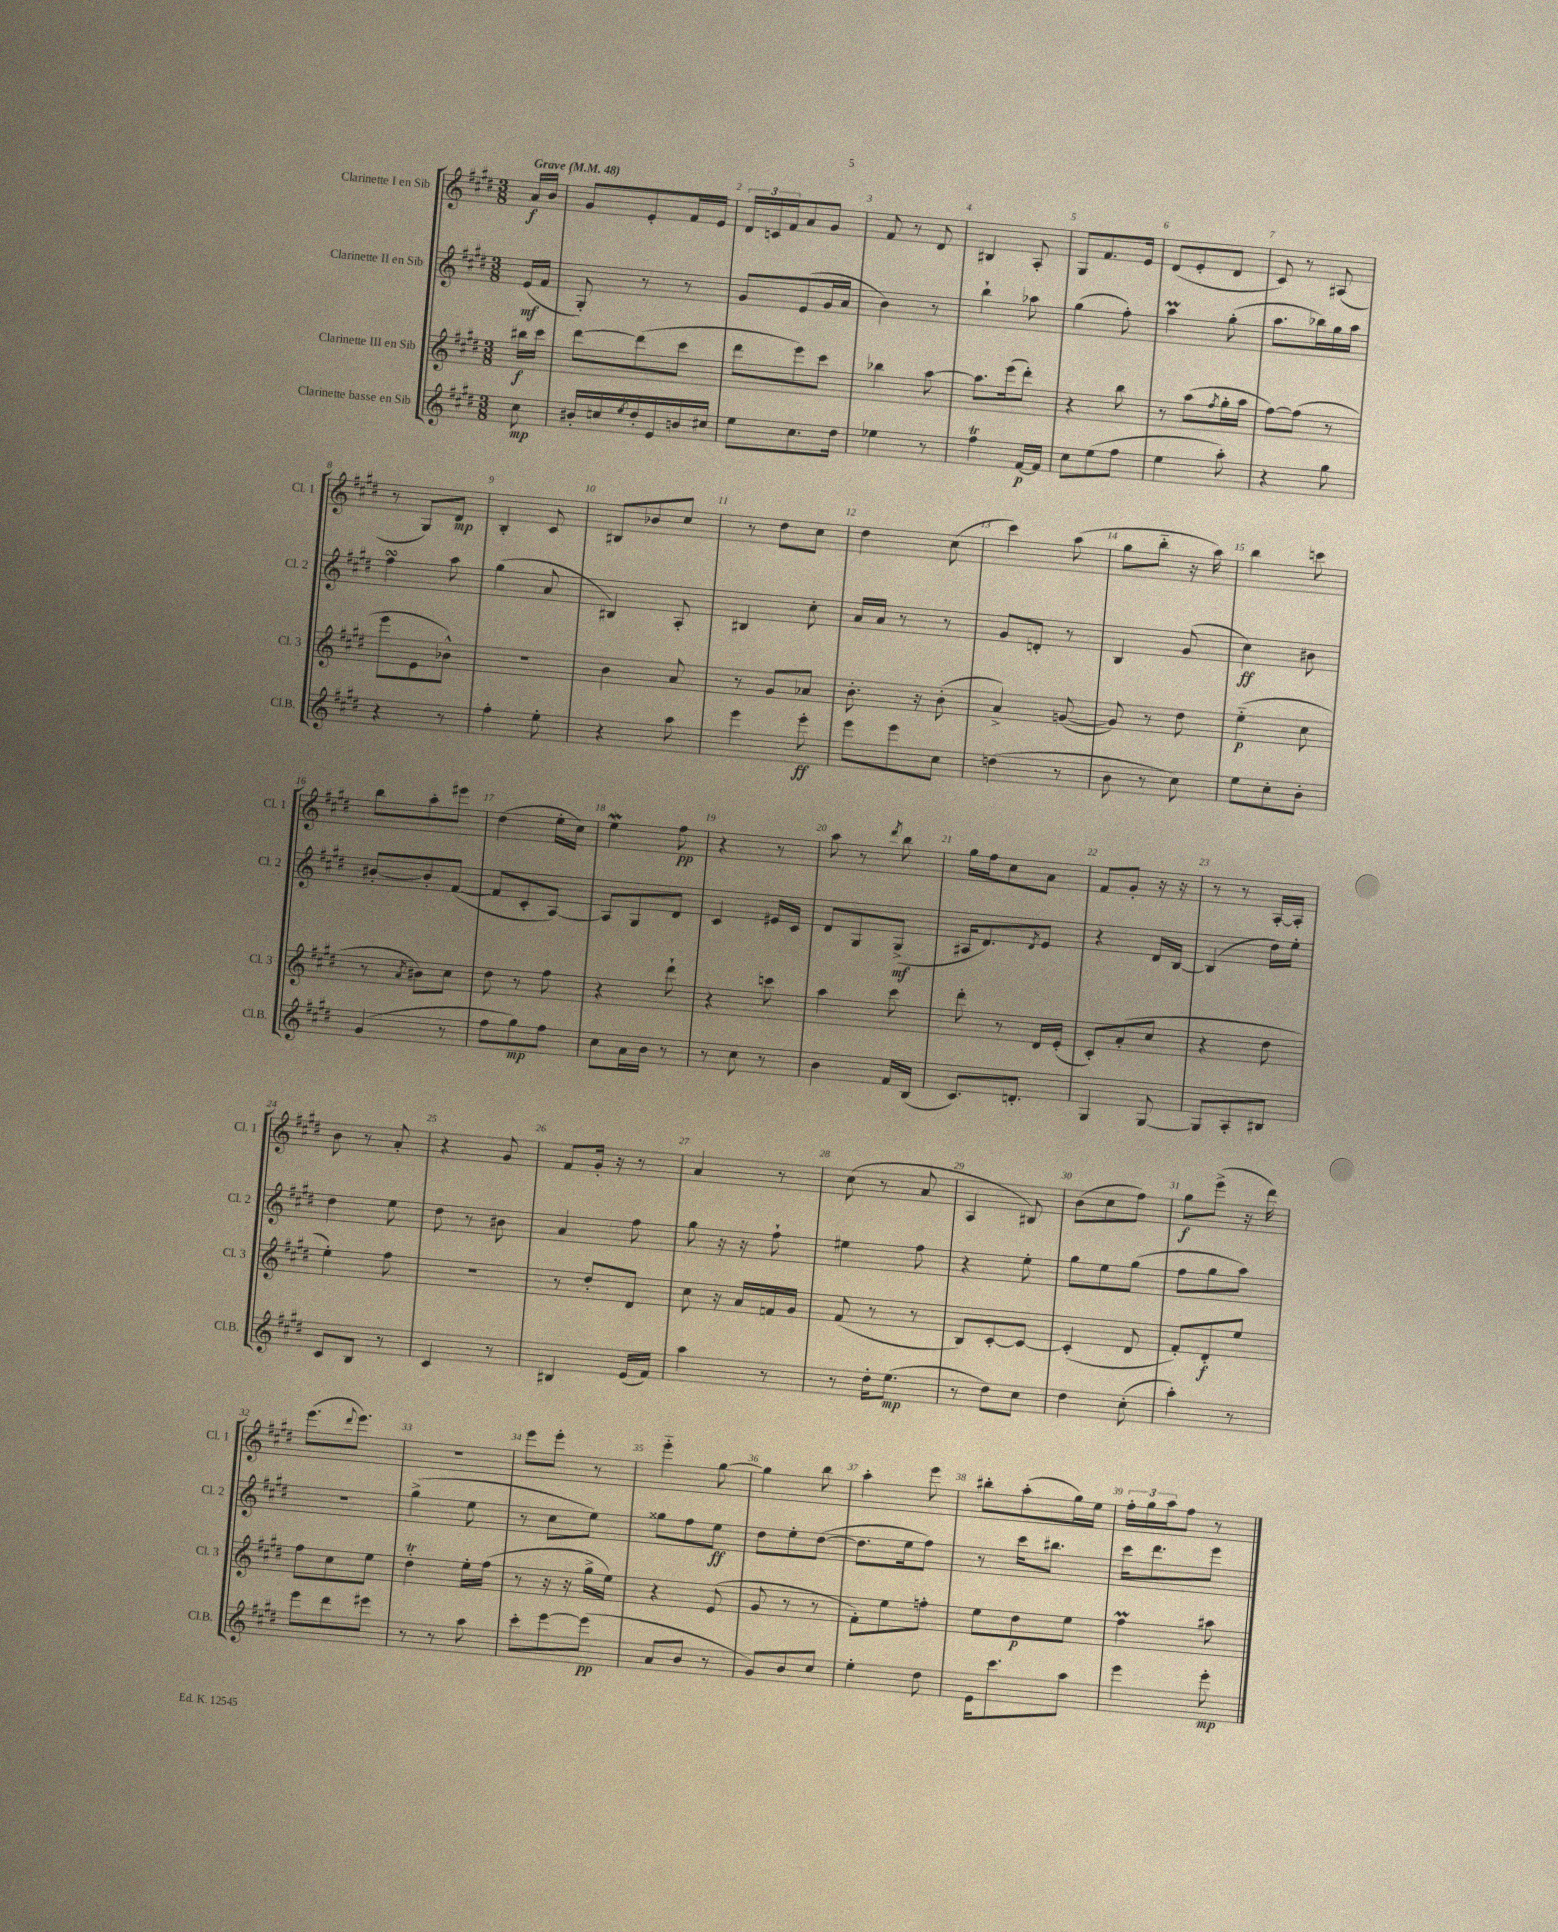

**kern	**kern	**kern	**kern
*staff4	*staff3	*staff2	*staff1
*clefG2	*clefG2	*clefG2	*clefG2
*k[f#c#g#d#]	*k[f#c#g#d#]	*k[f#c#g#d#]	*k[f#c#g#d#]
*M3/8	*M3/8	*M3/8	*M3/8
*MM48	*MM48	*MM48	*MM48
8cc#	16bb#	(16e	16a
.	16ccc#	16f#	16b
=	=	=	=
16b#'	[8ddd#	8G#')	8g#
16cc	.	.	.
8qee	.	.	.
16dd#'	(8ddd#]	8r	8e'
16e	.	.	.
16b	8ccc#	8r	16f#
16cc#	.	.	16e
=	=	=	=
8ee	8ddd#	8g#	24d#
.	.	.	24c
.	.	.	24f#
8.cc#	8eee)	(8e	8a
.	8ccc#	16g#	8g#
16dd#	.	16a	.
=	=	=	=
4ee-	4bb-	4b)	8f#
.	.	.	8r
8r	[8aa	8r	8d#
=	=	=	=
4ff#	8.aa]	4bb`	4B#
.	(16eee	.	.
[16f#	8ddd#')	8aa-	8A'
16f#]	.	.	.
=	=	=	=
8cc#	4r	(4gg#	8G#
(8ee	.	.	8.f#
8ff#	8bb	8ff#')	.
.	.	.	16e
=	=	=	=
4ee	8r	4aa	(8d#
.	(8aa	.	8e'
.	8qff#	.	.
8aa')	16gg#'	(8gg#'	8d#
.	16aa	.	.
=	=	=	=
4r	[8ff#)	8.aa	8c#)
.	(8ff#]	.	8r
.	.	16bb-)	.
8gg#	8r	16gg#	(8A#
.	.	16aa	.
=	=	=	=
4r	8eee	4ff#	8r
.	8e	.	8G#)
8r	8b-^^)	8aa	8d#
=	=	=	=
4ff#'	4.r	(4gg#	4B'
8ee'	.	8a	8c#
=	=	=	=
4r	4b	4B#)	8B#
.	.	.	8b-
8aa	8a	8A'	8cc#
=	=	=	=
4eee	8r	4B#	8r
.	8g#	.	8dd#
8eee'	8a-	8cc#'	8cc#
=	=	=	=
8eee	8.b'	16a	4dd#
.	.	16a	.
8eee	.	8r	.
.	16r	.	.
8cc#	(8b'	8r	(8cc#
=	=	=	=
(4dd	4a^)	8g#	4ccc#)
.	.	8d'	.
8r	([8g	8r	(8aa
=	=	=	=
8b	8g])	4B	8gg#
8r	8r	.	8bb'~
8cc#)	8dd#	(8g#	16r
.	.	.	16aa)
=	=	=	=
8ee	(4ee'~	4cc#)	4bb
8cc#'	.	.	.
8b'	8cc#	8b#	8ccc
=	=	=	=
(4g#	8r	[8b#'	8bb
.	8qa	.	.
.	8b#)	8b#']	8aa'
8r	8cc#	([8f#	8eee#
=	=	=	=
8ff#	8dd#	8f#]	(4dd#
8gg#)	8r	8c#'	.
8ff#	8ff#	[8A)	16ee'
.	.	.	16cc#)
=	=	=	=
8cc#	4r	8A]	4ee
16a	.	8G#	.
16b	.	.	.
8r	8ddd#`	8d#	8ff#
=	=	=	=
8r	4r	4c#	4r
8cc#	.	.	.
8r	8ccc	16e#	8r
.	.	16c#	.
=	=	=	=
4b	4aa	8d#	8aa
.	.	8G#	8r
.	.	.	8qddd#
16f#	8ccc#	(8G#^	8bb
(16B	.	.	.
=	=	=	=
8.c#)	8ddd#'	16A#	16gg#
.	.	8.d#)	16ff#
.	8r	.	8cc#
8.d'	.	.	.
.	.	8qd#	.
.	16d#	8e	8a
.	(16e'	.	.
=	=	=	=
4G#	8c#')	4r	8f#
.	(8a'	.	8g#'
[8G#	8cc#	16d#	16r
.	.	[16B	16r
=	=	=	=
8G#]	4r	(4B]	8r
8A'	.	.	8r
8B#	8dd#	16dd#)	[16A'
.	.	16ee'	16A']
=	=	=	=
8c#	4ee')	4dd#	8b
8B	.	.	8r
8r	8ff#	8ee	8a'
=	=	=	=
4c#	4.r	8dd#	4r
.	.	8r	.
8r	.	8b#	8g#
=	=	=	=
4B#	8r	4a	8f#
.	8dd#'	.	16g#'
.	.	.	16r
(16e	8d#	8ff#	8r
16f#)	.	.	.
=	=	=	=
4aa	8cc#	8gg#	4a
.	16r	16r	.
.	16a	16r	.
8r	16f	8ff#`	8r
.	16g#	.	.
=	=	=	=
8r	(8f#	4ee#	(8cc#
16dd#'	8r	.	8r
(8.ee	.	.	.
.	8r	8ff#	8a
=	=	=	=
8r	8B)	4r	4A
8dd#)	[8c#'	.	.
8cc#	8c#_	8ee'	8B#)
=	=	=	=
4dd#	(4c#']	8gg#	(8b
.	.	8ee	8cc#
(8cc#'	8d#	(8gg#	8ff#)
=	=	=	=
4aa')	8f#')	8ff#	8gg#
.	8d#'	8gg#	(8eee^
8r	8ee	8aa)	16r
.	.	.	16ddd#)
=	=	=	=
8eee	8ff#	4.r	(8.eee
8ddd#	8cc#	.	.
.	.	.	8qqddd#
.	.	.	8.eee)
8eee#	8ee	.	.
=	=	=	=
8r	4dd#'	(4gg#^	4.r
8r	.	.	.
8aa	16ee'	8ee	.
.	(16ff#	.	.
=	=	=	=
8ccc#'	8r	8r	8eee
[8eee	16r	8cc#	8eee'
.	16r	.	.
(8eee]	16gg#^	8ee)	8r
.	16ee)	.	.
=	=	=	=
8a	4r	8gg##	4eee'~
8b	.	8ff#	.
8r	(8e	8ee	[8gg#
=	=	=	=
8g#)	8g#	8dd#	4gg#]
8b	8r	8ee'	.
8cc#	8r	([8dd#	8bb
=	=	=	=
4ee'	8f#')	8.dd#]	4aa'
.	8ee	.	.
.	.	16ee	.
8dd#	8ff'	8ff#)	8eee
=	=	=	=
16e	8ee	8r	8bb#'
8.ccc#	.	.	.
.	8dd#	16ccc#	(8aa'
.	.	8.bb#	.
8aa	8ee	.	16gg#)
.	.	.	16ee
=	=	=	=
4eee	4ff#	16ccc#	24ff#'
.	.	.	24gg#
.	.	8.ddd#	.
.	.	.	24aa
.	.	.	8ff#
8eee'	8aa#	8eee	8r
==	==	==	==
*-	*-	*-	*-
